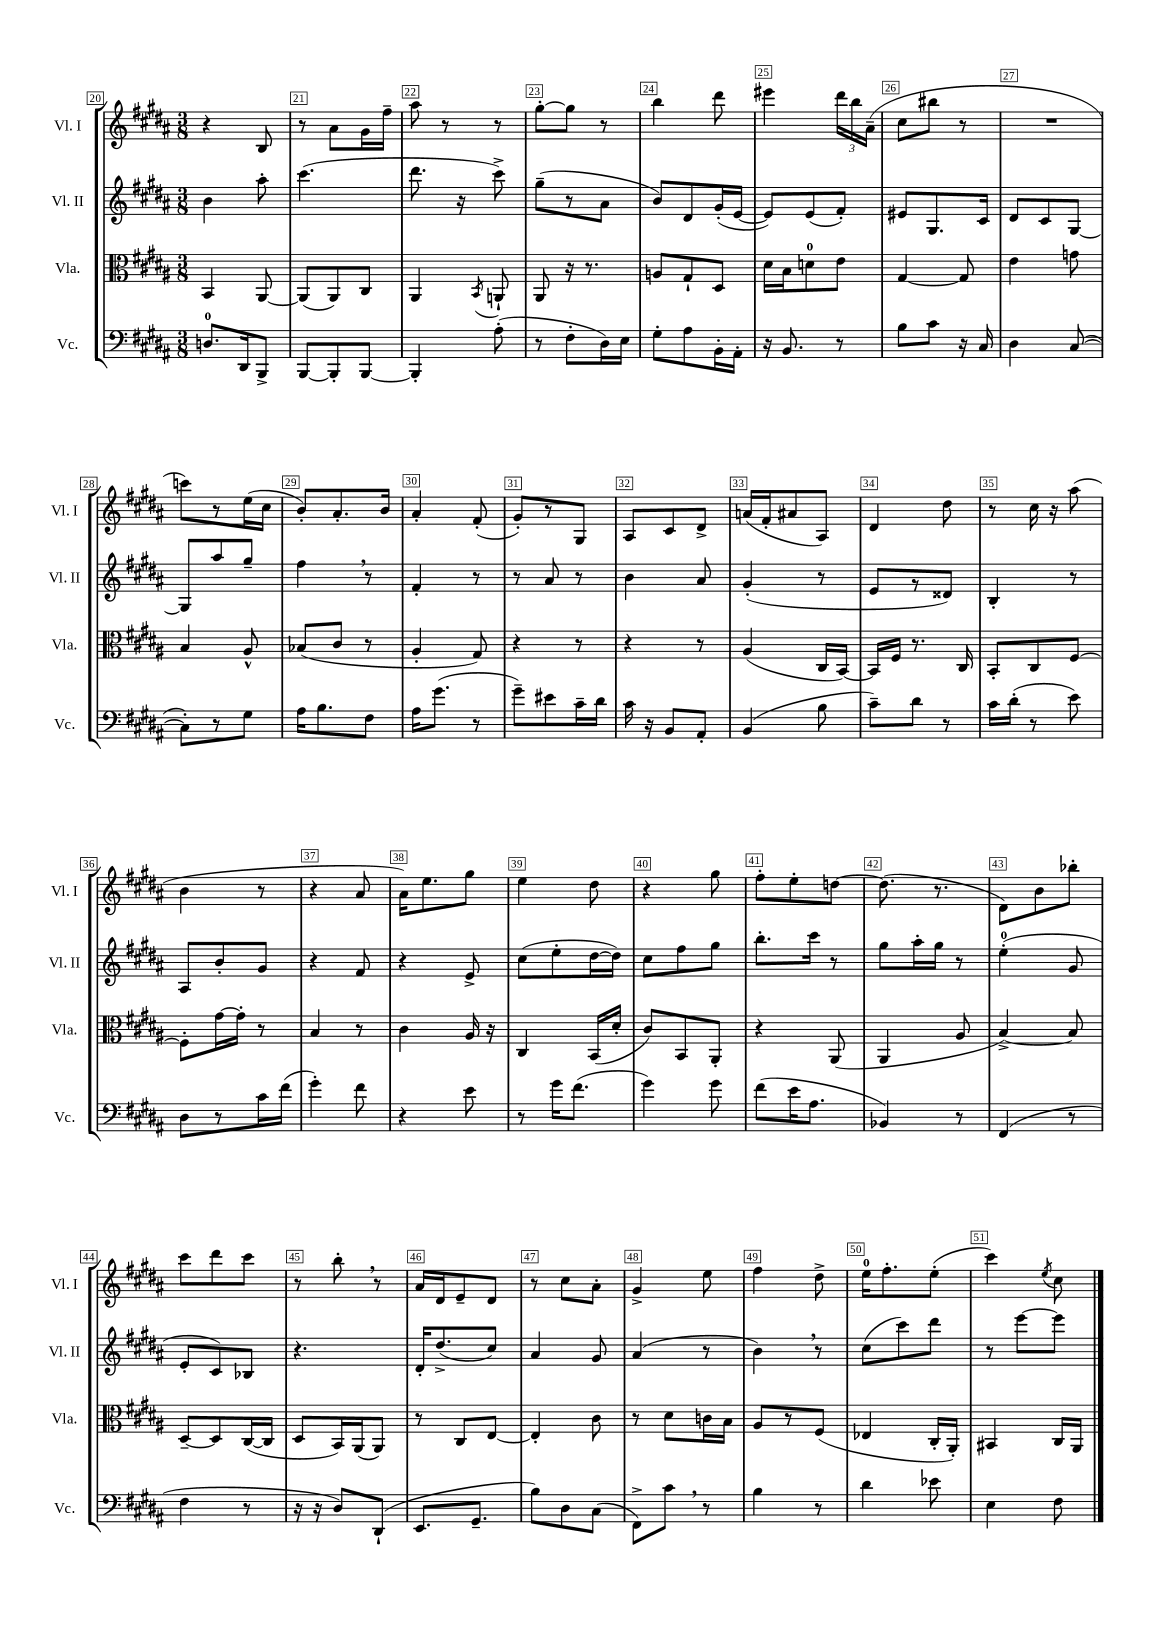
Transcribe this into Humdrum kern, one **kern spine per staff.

**kern	**kern	**kern	**kern
*part4	*part3	*part2	*part1
*staff4	*staff3	*staff2	*staff1
*I"Vc.	*I"Vla.	*I"Vl. II	*I"Vl. I
*I'Vc.	*I'Vla.	*I'Vl. II	*I'Vl. I
*clefF4	*clefC3	*clefG2	*clefG2
*k[f#c#g#d#a#]	*k[f#c#g#d#a#]	*k[f#c#g#d#a#]	*k[f#c#g#d#a#]
*M3/8	*M3/8	*M3/8	*M3/8
=20	=20	=20	=20
8.Dn/L	4BB/	4b\	4r
16DD#/k	.	.	.
8BBB^/J	[8AA#/	8aa#'\	8B/
=21	=21	=21	=21
[8BBB/L	(8AA#/L]	(4.ccc#\	8r
8BBB'/]	8AA#/)	.	8a#\L
[8BBB/J	8C#/J	.	16g#\L
.	.	.	16ff#~\JJ
=22	=22	=22	=22
4BBB'/]	4AA#/	8.ddd#\	8aa#\
.	.	.	8r
.	.	16r	.
.	8qBB/	.	.
(8A#'\	8AAn`/	8ccc#^\)	8r
=23	=23	=23	=23
8r	8AA#/	(8gg#~\L	[8gg#'\L
8F#'\L	16r	8r	8gg#\J]
.	8.r	.	.
16D#\L)	.	8a#\J	8r
16E\JJ	.	.	.
=24	=24	=24	=24
8G#'\L	8An/L	8b/L)	4bb\
8A#\	8G#`/	8d#/	.
16BB'\L	8D#/J	(16g#'/L	8ddd#\
16AA#'\JJ	.	[16e/JJ	.
=25	=25	=25	=25
16r	16d#\LL	8e/L])	4eee#X\
8.BB/	16B\J	.	.
.	8dn\	(8e/	.
8r	8e\J	8f#'/J)	24ddd#\LL
.	.	.	24bb\
.	.	.	(24a#~\JJ
=26	=26	=26	=26
8B\L	[4G#/	8e#X/L	8cc#\L
8c#\J	.	8.G#/	8bb#X\J
16r	8G#/]	.	8r
16C#/	.	16c#/Jk	.
=27	=27	=27	=27
4D#\	4e\	8d#/L	4.r
.	.	8c#/	.
([8C#/	8gn\	[8G#/J	.
!!LO:LB:g=z
=28	=28	=28	=28
8C#'\L])	4B/	8G#/L]	8cccn\L)
8r	.	8aa#/	8r
8G#\J	8A#^^/	8gg#~/J	(16ee\L
.	.	.	16cc#\JJ
=29	=29	=29	=29
16A#\KL	(8B-X/L	4ff#,\	8b'/L)
8.B\	.	.	.
.	8c#/J	.	8.a#'/
8F#\J	8r	8r	.
.	.	.	16b/Jk
=30	=30	=30	=30
16A#\KL	4A#'/	4f#'/	4a#'/
(8.g#\J	.	.	.
8r	8G#/)	8r	(8f#'/
=31	=31	=31	=31
8g#~\L)	4r	8r	8g#'/L)
8e#X\	.	8a#/	8r
16c#~\L	8r	8r	8G#/J
16d#\JJ	.	.	.
=32	=32	=32	=32
16c#\	4r	4b\	8A#/L
16r	.	.	.
8BB/L	.	.	8c#/
8AA#'/J	8r	8a#/	8d#^/J
=33	=33	=33	=33
(4BB/	(4A#/	(4g#'/	(16an/LL
.	.	.	16f#'/J
.	.	.	8a#X/
8B\	16C#/LL	8r	8A#/J)
.	[16BB/JJ)	.	.
=34	=34	=34	=34
8c#~\L)	16BB/LL]	8e/L	4d#/
.	16F#/JJ	.	.
8d#\J	8.r	8r	.
8r	.	8d##X/J)	8dd#\
.	16C#/	.	.
=35	=35	=35	=35
16c#\LL	8BB'/L	4B'/	8r
(16d#'\JJ	.	.	.
8r	8C#/	.	16cc#\
.	.	.	16r
8e\)	[8F#/J	8r	(8aa#\
!!LO:LB:g=z
=36	=36	=36	=36
8D#\L	8F#'\L]	8A#/L	4b\
8r	[16g#\L	8b'/	.
.	16g#'\JJ]	.	.
16c#\L	8r	8g#/J	8r
(16f#\JJ	.	.	.
=37	=37	=37	=37
4g#'\)	4B/	4r	4r
8f#\	8r	8f#/	8a#/
=38	=38	=38	=38
4r	4c#\	4r	16a#\KL)
.	.	.	8.ee\
8e\	16A#/	8e^/	8gg#\J
.	16r	.	.
=39	=39	=39	=39
8r	4C#/	(8cc#\L	4ee\
16g#\KL	.	8ee'\	.
(8.f#\J	.	.	.
.	(16BB/LL	[16dd#\L	8dd#\
.	16d#'/JJ	16dd#\JJ])	.
=40	=40	=40	=40
4g#\)	8c#/L)	8cc#\L	4r
.	8BB/	8ff#\	.
8g#\	8AA#'/J	8gg#\J	8gg#\
=41	=41	=41	=41
(8f#\L	4r	8.bb'\L	8ff#'\L
16e\K	.	.	8ee'\
8.A#\J	.	16ccc#\Jk	.
.	(8AA#/	8r	[8ddn\J
=42	=42	=42	=42
4BB-X/)	4AA#/	8gg#\L	(8.dd\]
.	.	16aa#'\L	.
.	.	16gg#\JJ	8.r
8r	8A#/	8r	.
=43	=43	=43	=43
(4FF#/	[4B^/)	(4ee'\	8d#\L)
.	.	.	8b\
8r	8B/]	8g#/	8bb-X'\J
!!LO:LB:g=z
=44	=44	=44	=44
4F#\	[8D#~/L	8e'/L	8ccc#\L
.	8D#/]	8c#/)	8ddd#\
8r	([16C#/L	8B-X/J	8ccc#\J
.	16C#/JJ]	.	.
=45	=45	=45	=45
16r	8D#/L	4.r	8r
16r	.	.	.
8D#/L)	16BB/L)	.	8bb',\
.	(16AA#/J	.	.
(8DD#`/J	8AA#/J)	.	8r
=46	=46	=46	=46
8.EE/L	8r	16d#'/KL	16a#/LL
.	.	(8.dd#^/	16d#/J
.	8C#/L	.	8e~/
8.GG#~/J	.	.	.
.	[8E/J	8cc#/J)	8d#/J
=47	=47	=47	=47
8B\L)	4E'/]	4a#/	8r
8D#\	.	.	8cc#\L
(8C#\J	8c#\	8g#/	8a#'\J
=48	=48	=48	=48
8FF#^\L)	8r	(4a#/	4g#^/
8c#,\J	8d#\L	.	.
8r	16cn\L	8r	8ee\
.	16B\JJ	.	.
=49	=49	=49	=49
4B\	8A#/L	4b,\)	4ff#\
.	8r	.	.
8r	(8F#/J	8r	8dd#^\
=50	=50	=50	=50
4d#\	4E-X/	(8cc#\L	16ee\KL
.	.	.	8.ff#'\
.	.	8ccc#\)	.
8e-X\	16C#'/LL	8ddd#\J	(8ee'\J
.	16AA#'/JJ)	.	.
=51	=51	=51	=51
4E\	4BB#X/	8r	4ccc#\)
.	.	[8eee\L	.
.	.	.	8qee/
8F#\	16C#/LL	8eee\J]	8cc#\
.	16AA#/JJ	.	.
==	==	==	==
*-	*-	*-	*-
